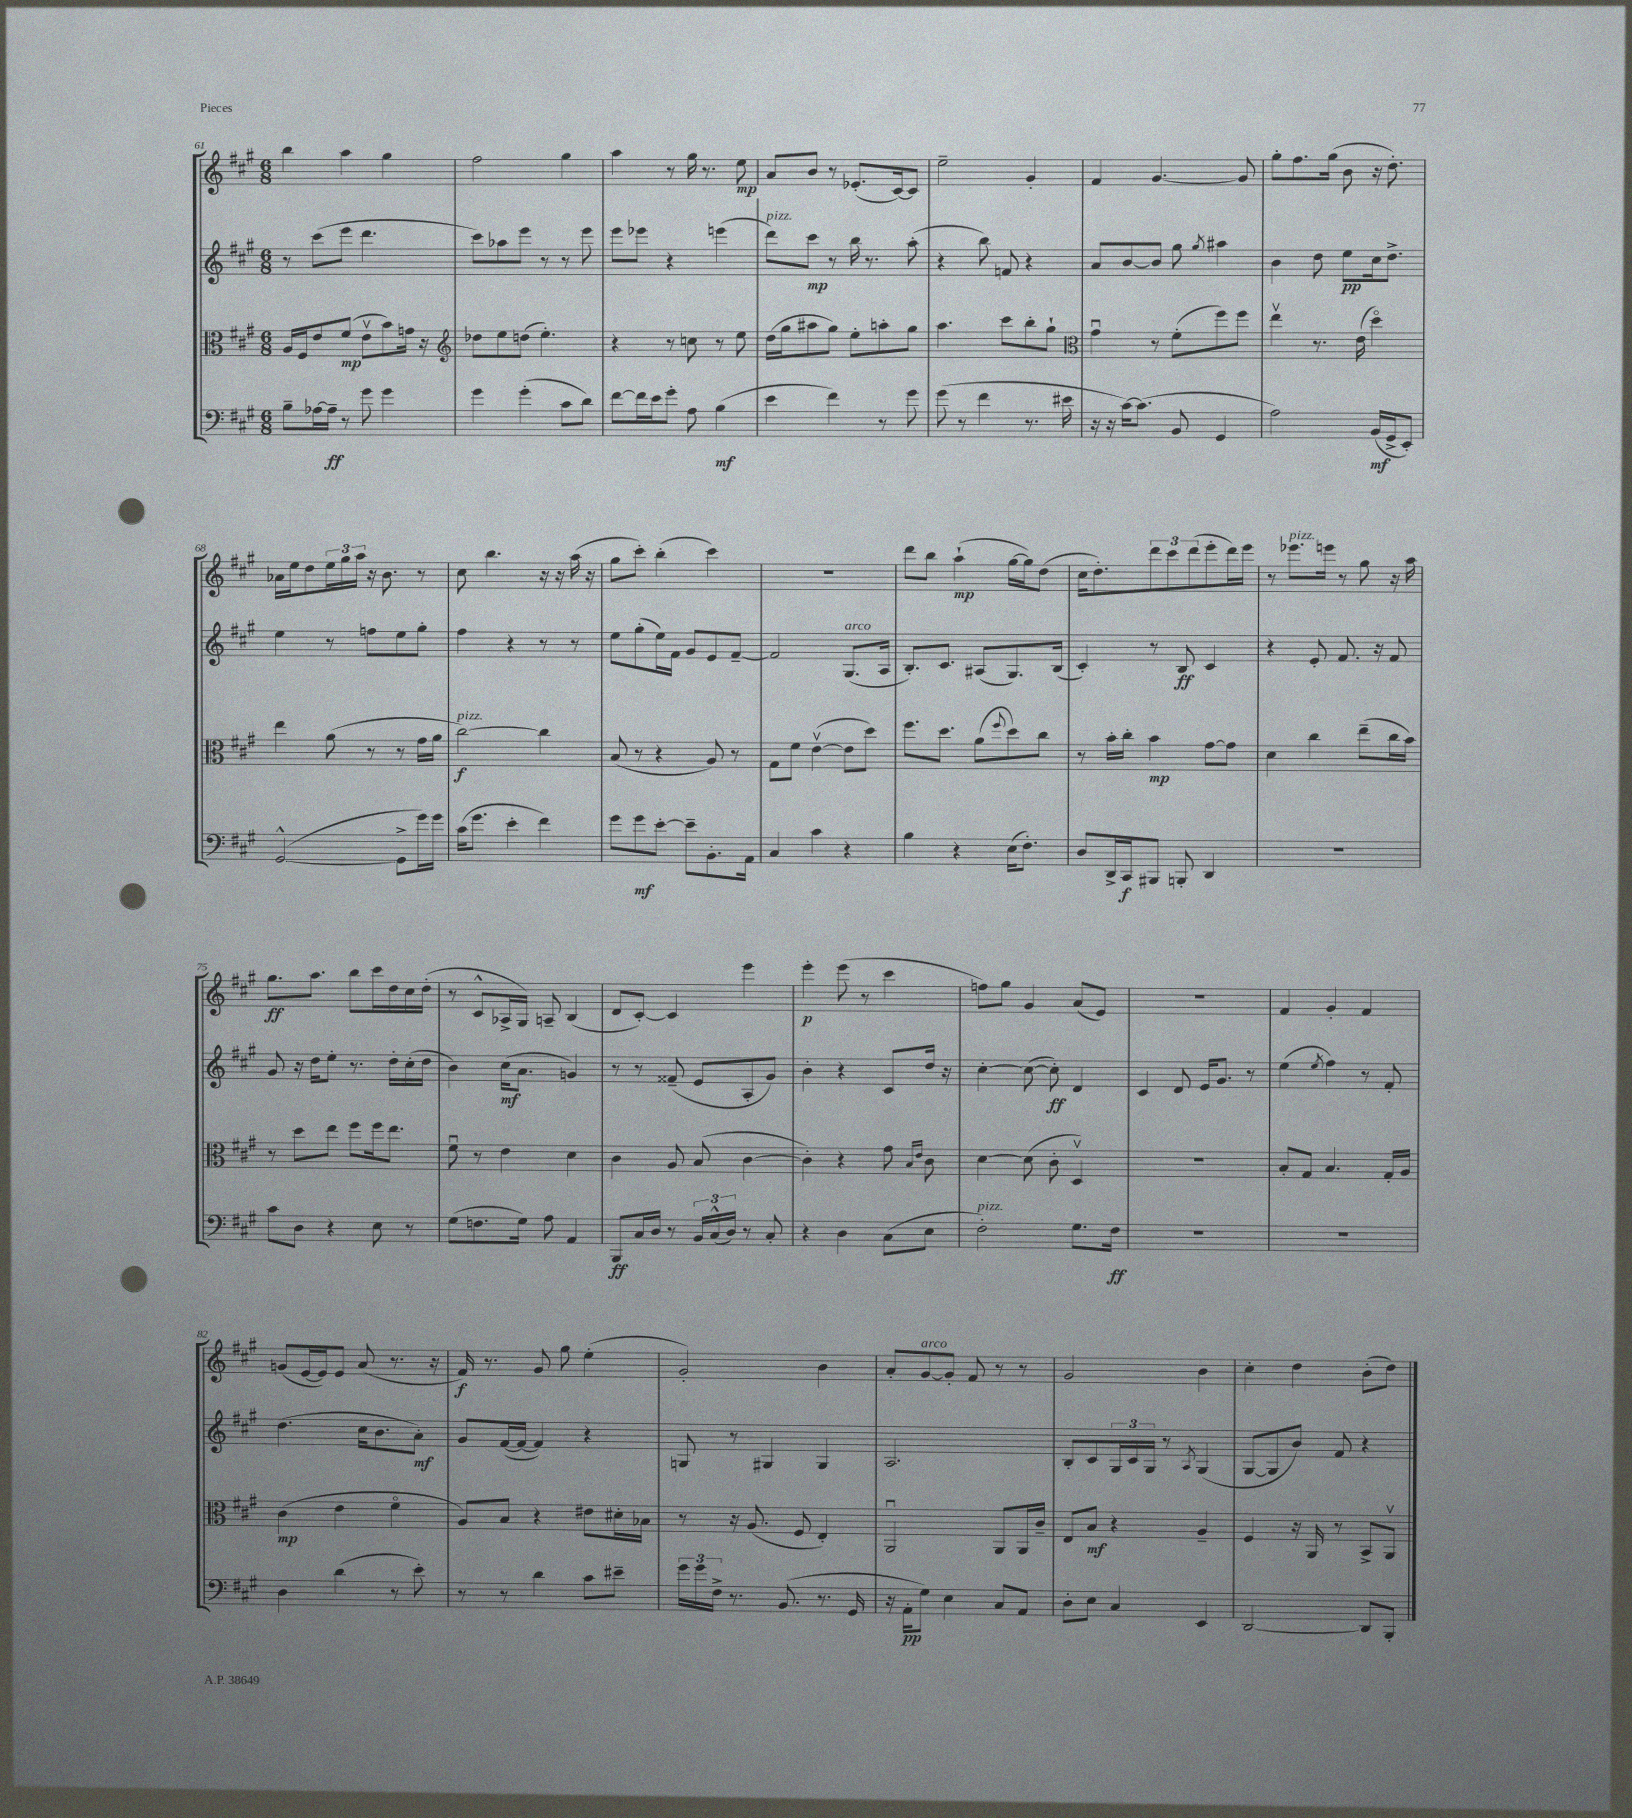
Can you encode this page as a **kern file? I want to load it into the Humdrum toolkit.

**kern	**kern	**kern	**kern
*staff4	*staff3	*staff2	*staff1
*clefF4	*clefC3	*clefG2	*clefG2
*k[f#c#g#]	*k[f#c#g#]	*k[f#c#g#]	*k[f#c#g#]
*M6/8	*M6/8	*M6/8	*M6/8
8B~\L	16A/LL	8r	4bb\
.	16F#/J	.	.
[16A-\L	8e/	(8ccc#\L	.
16A-~\]JJ	.	.	.
8r	(8f#/J	8eee\J	4aa\
8g#\	8ev\L	4.ddd\	.
4g#\	8b\)	.	4gg#\
.	16g\Jk	.	.
.	16r	.	.
=	=	=	=
*	*clefG2	*	*
4g#\	8dd-\L	8ccc#\L)	2ff#\
.	8ee\	8aa-\	.
(4g#'\	(8dd\J	8eee\J	.
.	4.ee'\)	8r	.
8c#\L	.	8r	4gg#\
8d\J)	.	8eee\	.
=	=	=	=
[8f#\L	4r	8eee\L	4aa\
16f#\]L	.	8eee-\J	.
16e\J	.	.	.
8g#'\J	8r	4r	8r
8A\	8cc\	.	16gg#\
.	.	.	8.r
(4B\	8r	(4eee\	.
.	8ee\	.	8ee\
=	=	=	=
4e\	(16dd\LL	8ddd\L)	8a/L
.	16gg#\J	.	.
.	8aa#\	8ccc#\J	8b/J
4f#\)	8gg#\J)	8r	8r
.	8ee'\L	16bb\	(8.e-'/L
.	.	8.r	.
8r	8aa'\	.	.
.	.	.	[16c#/k)
8g#\	8gg#\J	(8aa'\	8c#/]J
=	=	=	=
(8g#\	4.aa\	4r	2ee~\
8r	.	.	.
4f#\	.	8bb\)	.
.	8ccc#\L	8f/	.
8.r	8bb'\	4r	4g#'/
.	8gg#`\J	.	.
16e#\	.	.	.
=	=	=	=
*	*clefC3	*	*
16r	4g#u\	8a/L	4f#/
16r	.	.	.
[16c#\LK)	.	[8b/	.
(8.c#\]J	.	.	.
.	8r	8b/]J	[4.g#/
8BB/	(8f#'\L	8gg#\	.
.	.	8qgg#/	.
4GG#/	8ff#\)	4aa#\	.
.	8ff#\J	.	8g#/]
=	=	=	=
2A\)	4eev\	4b\	8gg#'\L
.	.	.	8.ff#\
.	8.r	8dd\	.
.	.	.	(16gg#\Jk
.	.	8ee\L	8b\
.	(16e\	.	.
(16BB/LL	4ddo\)	16cc#\k	16r
16GG#^/J	.	8.dd^\J	8.dd'\)
8EE'/J)	.	.	.
=	=	=	=
([2GG#^^/	4ee\	4ee\	16a-\LL
.	.	.	16ee\J
.	.	.	8dd\
.	(8a\	8r	24ee\L
.	.	.	24gg#\
.	.	.	24aa\JJ
.	8r	8ff\L	16r
.	.	.	8.b\
8GG#^\]L	8r	8ee\	.
16g#\L)	16g#\LL	8gg#'\J	8r
16g#\JJ	16a\JJ	.	.
=	=	=	=
(16c#\LK	[2cc#\)	4ff#\	8cc#\
8.g#\J	.	.	.
.	.	.	4.bb\
4e'\	.	4r	.
4f#\)	4cc#\]	8r	16r
.	.	.	16r
.	.	8r	(16aa\
.	.	.	16r
=	=	=	=
8g#\L	(8B/	8ee\L	8gg#\L
8g#\	8r	(8gg#'\	8ccc#'\J)
[8e'\J	4r	16ee\L)	(4bb'\
.	.	16f#\JJ	.
8e~\]L	.	8g#/L	.
8.BB'\	8A/)	8e/	4ccc#\)
.	8r	[8f#~/J	.
16AA\Jk	.	.	.
=	=	=	=
4C#/	8G#\L	2f#/]	2.r
.	8f#\J	.	.
4c#\	([4ev\	.	.
4r	8e\]L	(8.G#/L	.
.	8dd\J)	.	.
.	.	16A/Jk	.
=	=	=	=
4B\	8.ff#\L	8.B'/L)	8ddd\L
.	.	.	8bb\J
.	8.dd\J	8.c#/J	.
4r	.	.	(4aa`\
.	(8a\L	(8A#/L	.
.	8qqff#/	.	.
(16E\LK	8dd\)	8.G#/)	[16gg#\LL
8.F#'\J)	.	.	16gg#\]J)
.	8cc#\J	.	(8dd\J
.	.	(16B/Jk	.
=	=	=	=
8D/L	8r	4c#'/)	16cc#\LK
.	.	.	8.dd'\)
16DD^/L	16b'\LL	.	.
16CC#/J	16cc#'\JJ	.	.
8BBB#/J	4b\	8r	12ddd\
.	.	.	12ccc#\
8BBB'/	.	8B/	.
.	.	.	(12ddd\
4DD/	[8g#\L	4c#/	8eee'\
.	8g#\]J	.	16ddd\L)
.	.	.	16eee\JJ
=	=	=	=
2.r	4d\	4r	8r
.	.	.	8.eee-\L
.	4cc#\	8e'/	.
.	.	.	16eee\Jk
.	.	8.f#/	8r
.	(8ee~\L	.	8gg#\
.	.	16r	.
.	16cc#\L	8f#/	16r
.	16b\JJ)	.	16aa\
=	=	=	=
8c#\L	8r	8g#/	8.gg#\L
8D\J	8dd\L	16r	.
.	.	16dd\LK	8.aa\J
4r	8ee\J	8ee'\J	.
.	8ff#\L	8.r	8bb\L
8E\	16ff#\k	.	16ccc#\L
.	8.ee\J	16dd'\LL	16dd\
8r	.	(16cc#'\	16cc#\
.	.	16dd\JJ	(16dd'\JJ
=	=	=	=
(8G#\L	8f#u\	4b\)	8r
8.F\	8r	.	8c#^^/L
.	4e\	(16cc#\LK	16A-^/L
16G#\Jk)	.	8.a\J	16G#/JJ)
8A\	.	.	8A~/
4AA/	4d\	4g/)	(4B/
=	=	=	=
8BBB/L	4c#\	8r	8d/L
16C#/L	.	8r	[8c#'/J)
16D/JJ	.	.	.
8r	8A/	(8f##~/	4c#/]
24BB/LL	(8B/	8e/L	.
(24C#^^/	.	.	.
24D/JJ)	.	.	.
8r	[4c#\	8A'/	4eee\
8C#'/	.	8g#/J)	.
=	=	=	=
4r	4c#'\])	4b'\	4eee'\
4D\	4r	4r	(8eee\
.	.	.	8r
(8C#\L	8g#\	8c#/L	4ccc#\
.	16qqB/LL	.	.
.	16qqe/JJ	.	.
8E\J	8c#\	16dd/Jk	.
.	.	16r	.
=	=	=	=
2F#'\)	[4d\	[4cc#'\	8ff\L)
.	.	.	8gg#\J
.	(8d\]	(8cc#\_	4g#/
.	8c#'\	8cc#'\])	.
8.G#\L	4Dv/)	4d/	(8a/L
.	.	.	8e/J)
16F#\Jk	.	.	.
=	=	=	=
2.r	2.r	4c#/	2.r
.	.	8d/	.
.	.	16e/LK	.
.	.	8.g#/J	.
.	.	8r	.
=	=	=	=
2.r	8B'/L	(4ee\	4f#/
.	8G#/J	.	.
.	.	8qee/	.
.	4.B/	4ff#\)	4g#'/
.	.	8r	4f#/
.	16G#'/LL	8f#'/	.
.	16A/JJ	.	.
=	=	=	=
4D\	(4c#\	(4.dd\	(8g/L
.	.	.	[16e/L
.	.	.	16e/]J)
(4d\	4e\	.	8e/J
.	.	16cc#\LK	(8a/
.	.	8.b\	.
8r	4f#o\	.	8.r
8e'\)	.	8a'\J)	.
.	.	.	16r
=	=	=	=
8r	8A/L)	8g#/L	16f#/)
.	.	.	8.r
8r	8B/J	([16f#/L	.
.	.	16f#/_JJ	.
4d\	4r	4f#/])	8g#/
.	.	.	8gg#\
8c#\L	8e#\L	4r	(4ee'\
8e#~\J	16d#'\L	.	.
.	16B-\JJ	.	.
=	=	=	=
24g#\LL	8r	8G/	2g#'/)
24g#\	.	.	.
24F#^\JJ	.	.	.
8.r	16r	8r	.
.	(8.A/	.	.
.	.	4G#/	.
(8.BB/	.	.	.
.	8F#/	.	.
8.r	4E'/)	4G#/	4b\
16GG#/	.	.	.
=	=	=	=
16r	2AAu/	2.A/	8a'/L
16AA'\LK	.	.	.
8G#\J)	.	.	[8g#/
4E\	.	.	8g#'/]J
.	.	.	8f#/
8C#/L	8AA/L	.	8r
8AA/J	16AA/L	.	8r
.	16c#~/JJ	.	.
=	=	=	=
8D'\L	8E/L	8B'/L	2g#/
8E\J	8B/J	8c#/	.
4C#/	4r	24G#/L	.
.	.	24c#/	.
.	.	24G#/JJ	.
.	.	8r	.
.	.	8qA/	.
4EE/	4A~/	(4G#/	4b\
=	=	=	=
[2DD/	4F#/	[8G#/L	4cc#'\
.	.	8G#/]	.
.	16r	8b/J)	4dd\
.	16AA/	.	.
.	8r	8f#/	.
8DD/]L	8BB^/L	4r	(8b'\L
8BBB'/J	8AAv/J	.	8dd\J)
==	==	==	==
*-	*-	*-	*-
